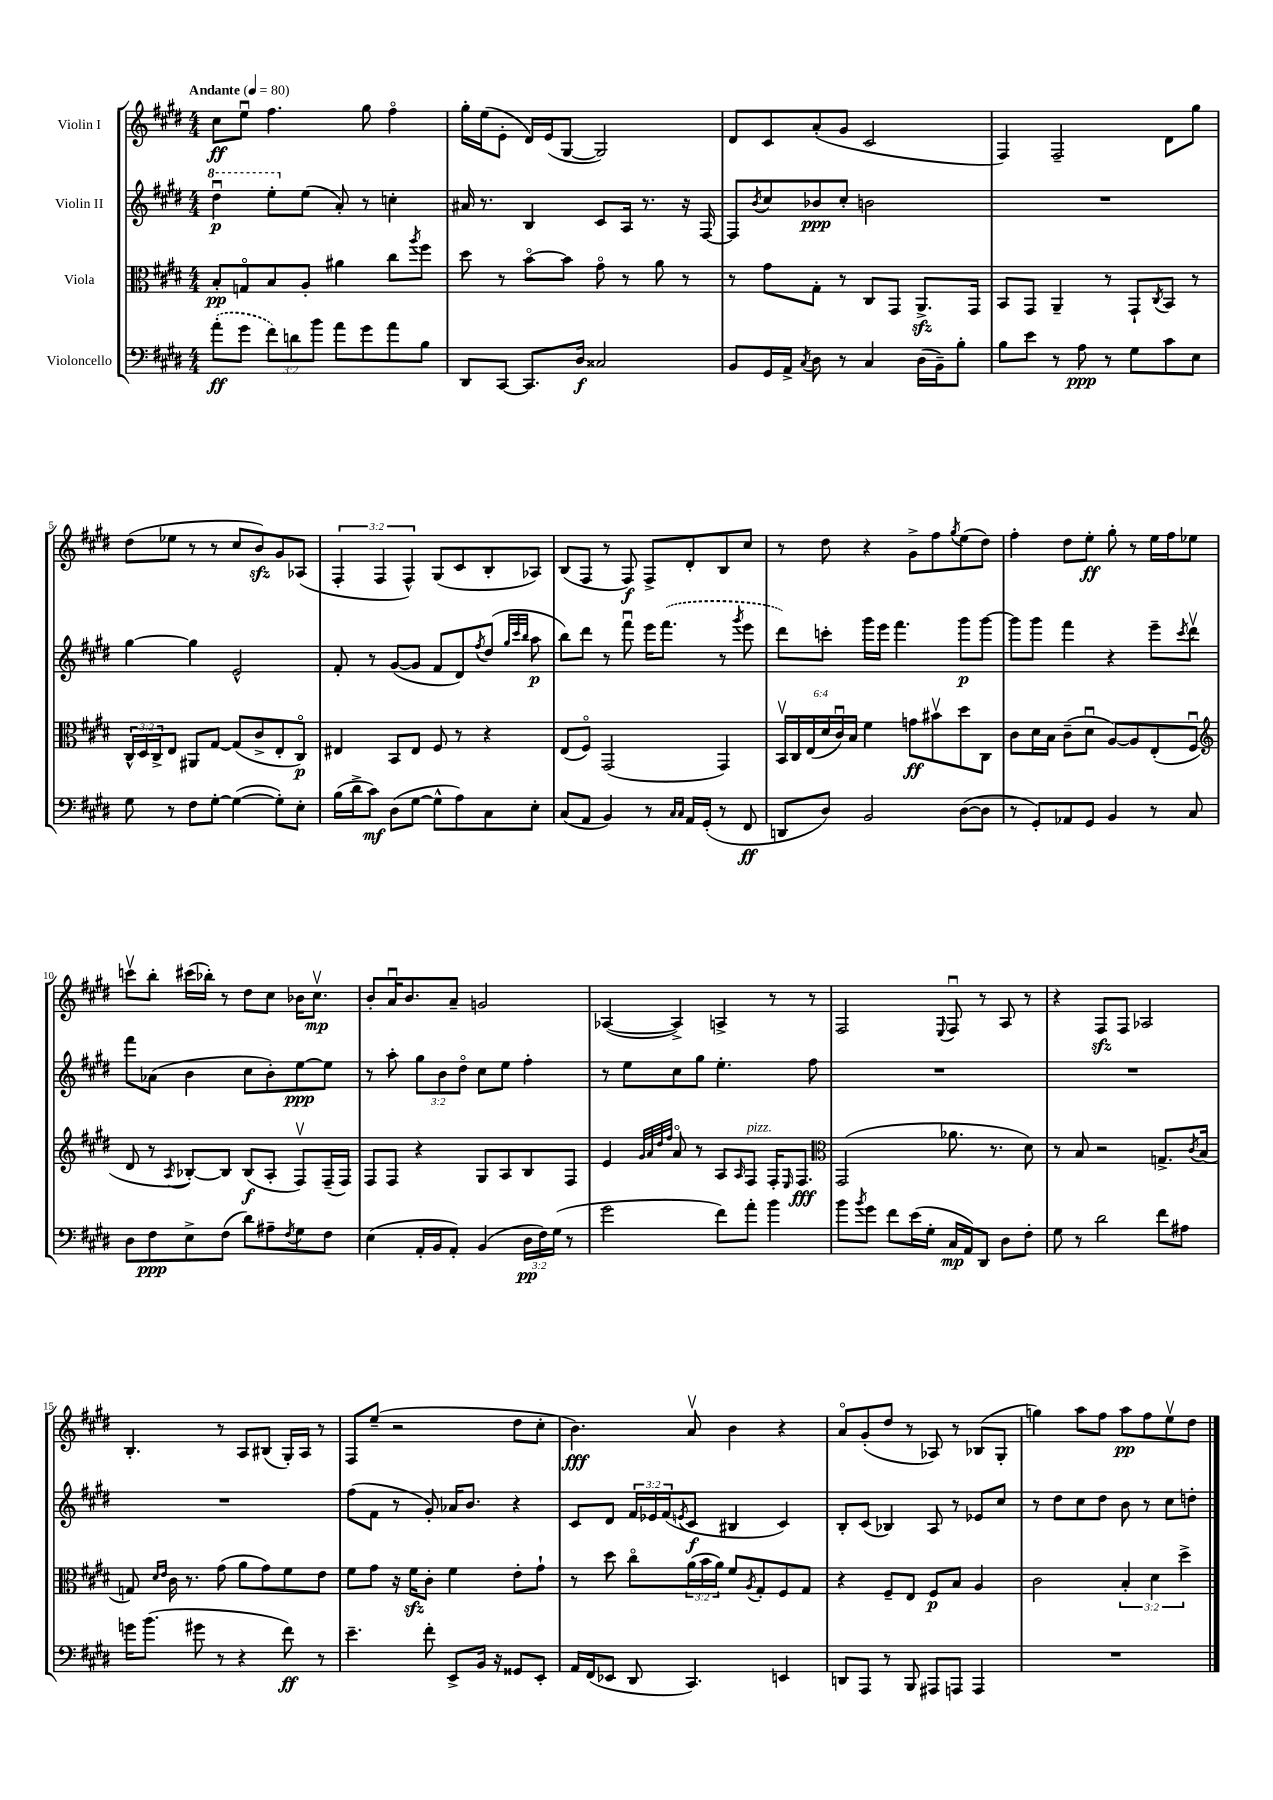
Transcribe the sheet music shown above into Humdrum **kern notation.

**kern	**kern	**kern	**kern
*staff4	*staff3	*staff2	*staff1
*clefF4	*clefC3	*clefG2	*clefG2
*k[f#c#g#d#]	*k[f#c#g#d#]	*k[f#c#g#d#]	*k[f#c#g#d#]
*M4/4	*M4/4	*M4/4	*M4/4
*MM80	*MM80	*MM80	*MM80
(8a'	8B'	4ddd#u	8cc#
8g#	8Go	.	8eeu
12f#)	8B	8eee'	4.ff#
12d	.	.	.
.	8A'	(8ee	.
12b	.	.	.
8a	4a#	8a')	.
8g#	.	8r	8gg#
8a	8cc#	4cc'	4ff#o
.	8qaa	.	.
8B	8ff#	.	.
=	=	=	=
8DD#	8dd#	16a#	16gg#'
.	.	8.r	(16ee
[8CC#	8r	.	8e'
8.CC#]	[8bo	4B	16d#)
.	.	.	(16e
.	8b]	.	[8G#
16D#	.	.	.
2C##	8g#o	8c#	2G#])
.	8r	16A	.
.	.	8.r	.
.	8a	.	.
.	8r	16r	.
.	.	[16F#	.
=	=	=	=
8BB	8r	8F#]	8d#
.	.	8qb	.
16GG#	8g#	8cc#	8c#
16AA^	.	.	.
8qC#	.	.	.
8D#	8G#'	8b-	(8a'
8r	8r	8cc#'	8g#
4C#	8C#	2b	2c#
.	8GG#	.	.
(16D#	8.AA^	.	.
16BB~)	.	.	.
8B'	.	.	.
.	16GG#	.	.
=	=	=	=
8B	8BB	1r	4F#)
8e	8GG#	.	.
8r	4AA~	.	2F#~
8A	.	.	.
8r	8r	.	.
8G#	8GG#`	.	.
.	8qC#	.	.
8c#	8BB	.	8d#
8E	8r	.	8gg#
=	=	=	=
8G#	24C#^^	[4gg#	(8dd#
.	24D#	.	.
.	24C#^	.	.
8r	8E	.	8ee-
8F#	8AA#	4gg#]	8r
[8G#'	[8G#	.	8r
(4G#_	(8G#]	2e^^	8cc#
.	8c#^	.	8b)
8G#'])	8E'	.	8g#
8E'	8C#o)	.	(8A-
=	=	=	=
(16B	4E#	8f#'	6F#'
16d#^	.	.	.
8c#)	.	8r	.
.	.	.	6F#
(8D#	8BB	([8g#	.
.	.	.	6F#^^)
[8G#	8E#	8g#]	.
8G#^^]	8F#	8f#	(8G#
8A)	8r	8d#)	8c#
.	.	8qff#	.
8C#	4r	(8dd#	8B'
.	.	32qqgg#	.
.	.	32qqccc#	.
.	.	32qqbb	.
8E'	.	8aa	8A-)
=	=	=	=
(8C#	(8E	8bb)	(8B
8AA	8F#o)	8ddd#	8F#
4BB)	(2GG#	8r	8r
.	.	8fff#u	8F#)
8r	.	16eee	8F#^
.	.	(8.fff#	.
16qqC#	.	.	.
16qqC#	.	.	.
16AA	.	.	8d#'
(16GG#'	.	.	.
8r	4GG#)	8r	8B
.	.	8qggg#	.
8FF#	.	8eee	8cc#
=	=	=	=
8DD	24BBv	8ddd#)	8r
.	24C#	.	.
.	(24E	.	.
8D#)	24d#	8ccc'	8dd#
.	24c#u)	.	.
.	24B	.	.
2BB	4f#	16ggg#	4r
.	.	16eee	.
.	.	4.fff#	.
.	8g	.	8g#^
.	8b#v	.	8ff#
.	.	.	8qgg#
([8D#	8dd#	8ggg#	(8ee
8D#]	8C#	[8ggg#	8dd#)
=	=	=	=
8r	8c#	8ggg#]	4ff#'
8GG#')	16d#	8ggg#	.
.	16B	.	.
8AA-	(8c#~	4fff#	8dd#
8GG#	8d#u	.	8ee'
4BB	[8A)	4r	8gg#'
.	8A]	.	8r
8r	(8E'	8eee~	16ee
.	.	.	16ff#
.	.	8qccc#	.
8C#	8F#u	8ddd#v	8ee-
=	=	=	=
*	*clefG2	*	*
8D#	8d#	8fff#	8cccv
8F#	8r	(8a-	8bb'
.	8qA	.	.
8E^	[8B-')	4b	(16ccc#
.	.	.	16bb-')
(8F#	8B-]	.	8r
8d#)	(8B-	8cc#	8dd#
8A#~	8A'	8b')	8cc#
8qF#	.	.	.
8G#	8F#v)	[8ee	16b-
.	.	.	8.cc#v
8F#	(16F#~	8ee]	.
.	16F#)	.	.
=	=	=	=
(4E	8F#	8r	8b'
.	8F#	8aa'	16au
.	.	.	8.b
16AA'	4r	12gg#	.
16BB	.	.	.
.	.	12b	.
8AA')	.	.	8a~
.	.	12dd#o	.
(4BB	8G#	8cc#	2g
.	8A	8ee	.
24D#	8B	4ff#'	.
24F#)	.	.	.
(24G#	.	.	.
8r	8F#	.	.
=	=	=	=
2g#	4e	8r	([4A-
.	.	8ee	.
.	32qqg#	.	.
.	32qqa	.	.
.	32qqdd#	.	.
.	32qqff#	.	.
.	8ao	8cc#	4A-^])
.	8r	8gg#	.
8f#)	8A	4.ee'	4A^
.	16qqA	.	.
8a'	8F#	.	.
4b	16F#'	.	8r
.	16qqE	.	.
.	8.F#	.	.
.	.	8ff#	8r
=	=	=	=
*	*clefC3	*	*
8b	(2GG#	1r	2F#
8qb	.	.	.
8g#	.	.	.
8f#	.	.	.
(16e	.	.	.
16G#'	.	.	.
.	.	.	8qqE
16C#	8.a-	.	8F#u
16AA)	.	.	.
8DD#	.	.	8r
.	8.r	.	.
8D#	.	.	8A
8F#'	8d#)	.	8r
=	=	=	=
8G#	8r	1r	4r
8r	8B	.	.
2d#	2r	.	8F#
.	.	.	8F#
.	.	.	2A-
8f#	8.G^	.	.
8A#	.	.	.
.	8qc#	.	.
.	(16B	.	.
=	=	=	=
16g	8G)	1r	4.B'
(8.b	.	.	.
.	16qqd#	.	.
.	16qqe	.	.
.	16c#	.	.
.	8.r	.	.
8g#	.	.	.
8r	(8g#	.	8r
4r	8a	.	8A
.	8g#)	.	(8B#
8f#)	8f#	.	16G#')
.	.	.	16A
8r	8e	.	8r
=	=	=	=
4.e~	8f#	(8ff#	8F#
.	8g#	8f#	(8ee~
.	16r	8r	2r
.	16f#	.	.
8f#'	8c#'	8g#')	.
8EE^	4f#	16a-	.
.	.	8.b	.
16BB	.	.	.
16r	.	.	.
8GG##	8e'	4r	8dd#
8EE'	8g#`	.	8cc#'
=	=	=	=
16AA	8r	8c#	4.b)
(16FF#	.	.	.
8EE-	8dd#	8d#	.
8DD#	8cc#o	24f#	.
.	.	24e-	.
.	.	(24f#	.
.	.	8qe	.
4.CC#)	(24a	8c#	8av
.	24b	.	.
.	24a)	.	.
.	8f#	4B#	4b
.	8qA	.	.
.	8G#'	.	.
4EE	8F#	4c#)	4r
.	8G#	.	.
=	=	=	=
8DD	4r	8B'	8ao
8AAA	.	(8c#	(8g#'
8r	8F#~	4B-)	8dd#
8BBB	8E	.	8r
8AAA#	8F#	8A	8A-)
8AAA	8B	8r	8r
4AAA	4A	8e-	(8B-
.	.	8cc#	8G#'
=	=	=	=
1r	2c#	8r	4gg)
.	.	8dd#	.
.	.	8cc#	8aa
.	.	8dd#	8ff#
.	6B'	8b	8aa
.	.	8r	8ff#
.	6d#	.	.
.	.	8cc#	8eev
.	6dd#^	.	.
.	.	8dd'	8dd#
==	==	==	==
*-	*-	*-	*-
